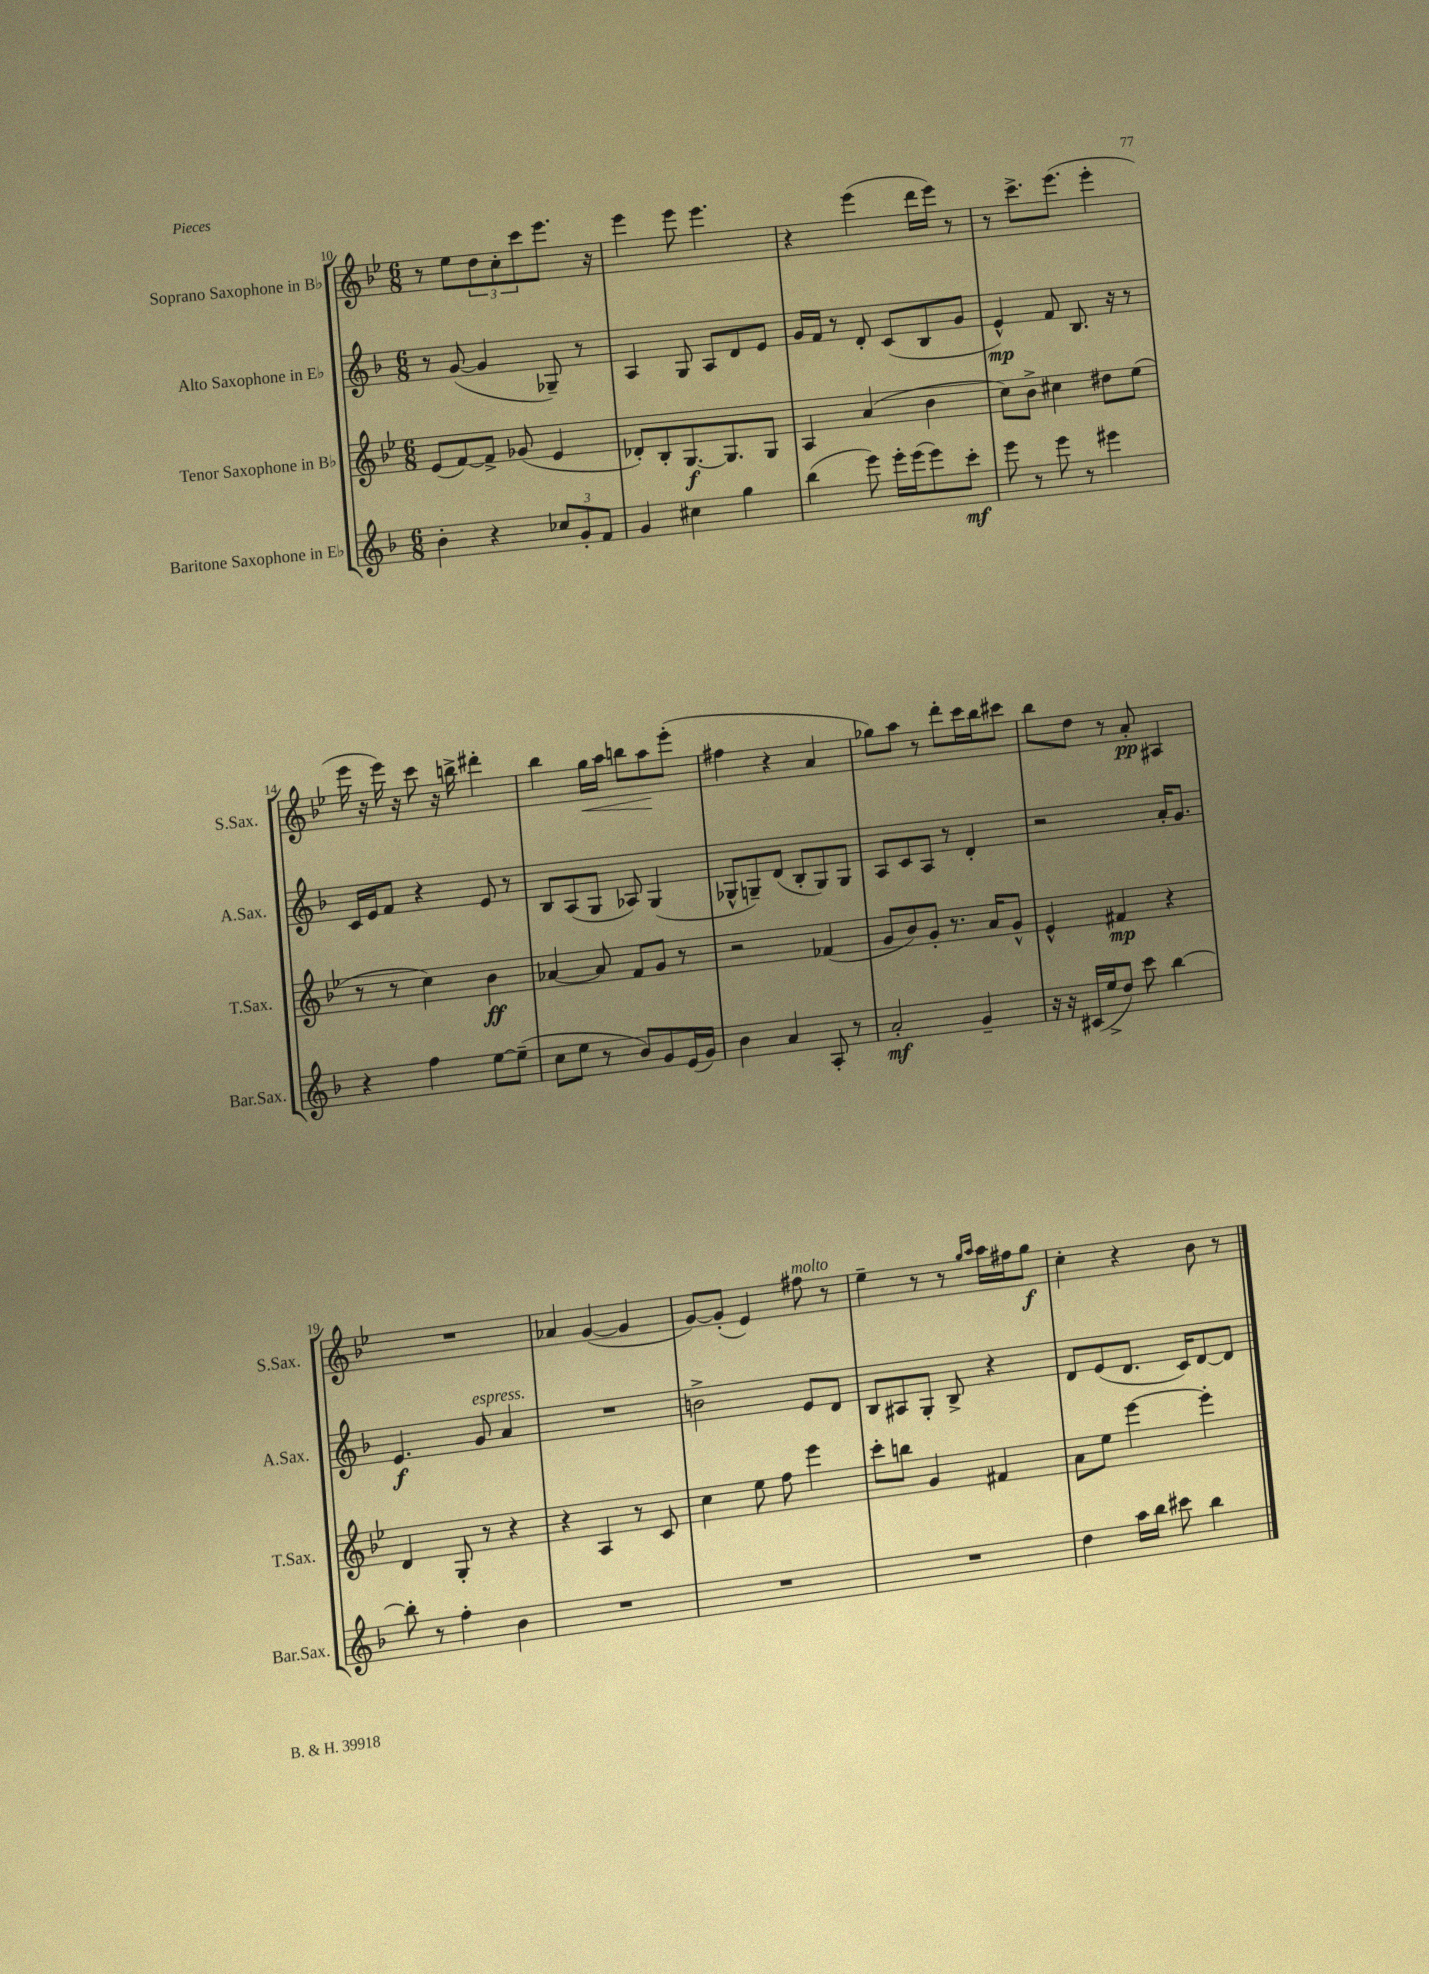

**kern	**kern	**kern	**kern
*staff4	*staff3	*staff2	*staff1
*clefG2	*clefG2	*clefG2	*clefG2
*k[b-]	*k[b-e-]	*k[b-]	*k[b-e-]
*M6/8	*M6/8	*M6/8	*M6/8
4b-'\	(8e-/L	8r	8r
.	[8f/)	([8g/	8ee-\L
4r	8f^/]J	4g/]	12dd\
.	.	.	12cc'\
.	(8g-/	.	.
.	.	.	12ccc\
12cc-/L	4e-/	8G-~/)	8.eee-\J
12g'/	.	.	.
.	.	8r	.
12f/J	.	.	.
.	.	.	16r
=	=	=	=
4g/	8d-'/L)	4A/	4eee-\
.	8B-'/	.	.
4cc#\	[8.G/	8G/	8eee-\
.	.	8A/L	4.eee-\
.	8.G/]	.	.
4gg\	.	8d/	.
.	8G/J	8e/J	.
=	=	=	=
(4bb-\	4A/	16g/LL	4r
.	.	16f/JJ	.
.	.	8r	.
8eee\)	(4a/	8d'/	(4eee-\
16eee'\LL	.	(8c/L	.
(16eee\J	.	.	.
8eee\)	4b-\	8B-/	16ddd\LL
.	.	.	16eee-\JJ)
8ccc'\J	.	8g/J	8r
=	=	=	=
8eee\	8cc\L)	4e^^/)	8r
8r	8b-^\J	.	8.ccc^\L
8eee\	4cc#\	8f/	.
.	.	.	(8.eee-\J
8r	.	8.B-/	.
4eee#\	8dd#\L	.	4eee-'\
.	.	16r	.
.	(8ee-\J	8r	.
=	=	=	=
4r	8r	16c/LL	16eee-\
.	.	16e/J	16r
.	8r	8f/J	16eee-\)
.	.	.	16r
4ff\	4cc\)	4r	8ccc\
.	.	.	16r
.	.	.	16bb^\
[8ee\L	4b-\	8e/	4ddd#'\
(8ee~\]J	.	8r	.
=	=	=	=
8cc\L	[4a-/	8B-/L	4bb-\
8ee\J	.	(8A/	.
8r	8a-/]	8G/J	16gg\LL
.	.	.	16aa\JJ
8b-/L)	8f/L	8A-/)	8bb\L
8g/	8g/J	(4G/	8aa\
(16e/L	8r	.	(8eee-'\J
16g/JJ)	.	.	.
=	=	=	=
4b-\	2r	8G-^^/L	4ff#\
.	.	8G~/)	.
4a/	.	(8d/J	4r
.	.	8B-'/L	.
8A'/	(4f-/	8G/)	4a/
8r	.	8G/J	.
=	=	=	=
2a'/	8g/L	8A/L	8gg-\L)
.	8b-/)	8c/	8aa\J
.	8g'/J	8A/J	8r
.	8.r	8r	8ddd'\L
4g~/	.	4d'/	16ccc\L
.	16a/LK	.	16bb-\J
.	8g^^/J	.	8ccc#\J
=	=	=	=
16r	4e-^^/	2r	8bb-\L
16r	.	.	.
(16c#/LL	.	.	8dd\J
16ee^/J	.	.	.
8dd/J)	4f#/	.	8r
8ccc\	.	.	8a'/
[4bb-\	4r	16a'/LK	4A#/
.	.	8.g/J	.
=	=	=	=
8bb-'\]	4d/	4.e/	2.r
8r	.	.	.
4ff'\	8G'/	.	.
.	8r	8g/	.
4b-\	4r	4a/	.
=	=	=	=
2.r	4r	2.r	4a-/
.	4A/	.	([4g/
.	8r	.	4g/]
.	8c/	.	.
=	=	=	=
2.r	4cc\	2b^\	[8g/L)
.	.	.	(8g'/]J
.	8ee-\	.	4e-/)
.	8ff\	.	.
.	4eee-\	8e/L	8ff#\
.	.	8d/J	8r
=	=	=	=
2.r	8ccc'\L	8B-/L	4ee-~\
.	8bb\J	8A#/	.
.	4g/	8G'/J	8r
.	.	8B-^/	8r
.	.	.	16qqgg/LL
.	.	.	16qqaa/JJ
.	4f#/	4r	16aa\LL
.	.	.	16ff#\J
.	.	.	8gg\J
=	=	=	=
4dd\	8a\L	8d/L	4cc'\
.	8ee-\J	(8e/	.
16aa\LL	[4eee-\	8.d/J	4r
16bb-\JJ	.	.	.
8ccc#\	.	.	.
.	.	16c/LK)	.
4bb-\	4eee-'\]	[8d/	8b-\
.	.	8d/]J	8r
==	==	==	==
*-	*-	*-	*-
